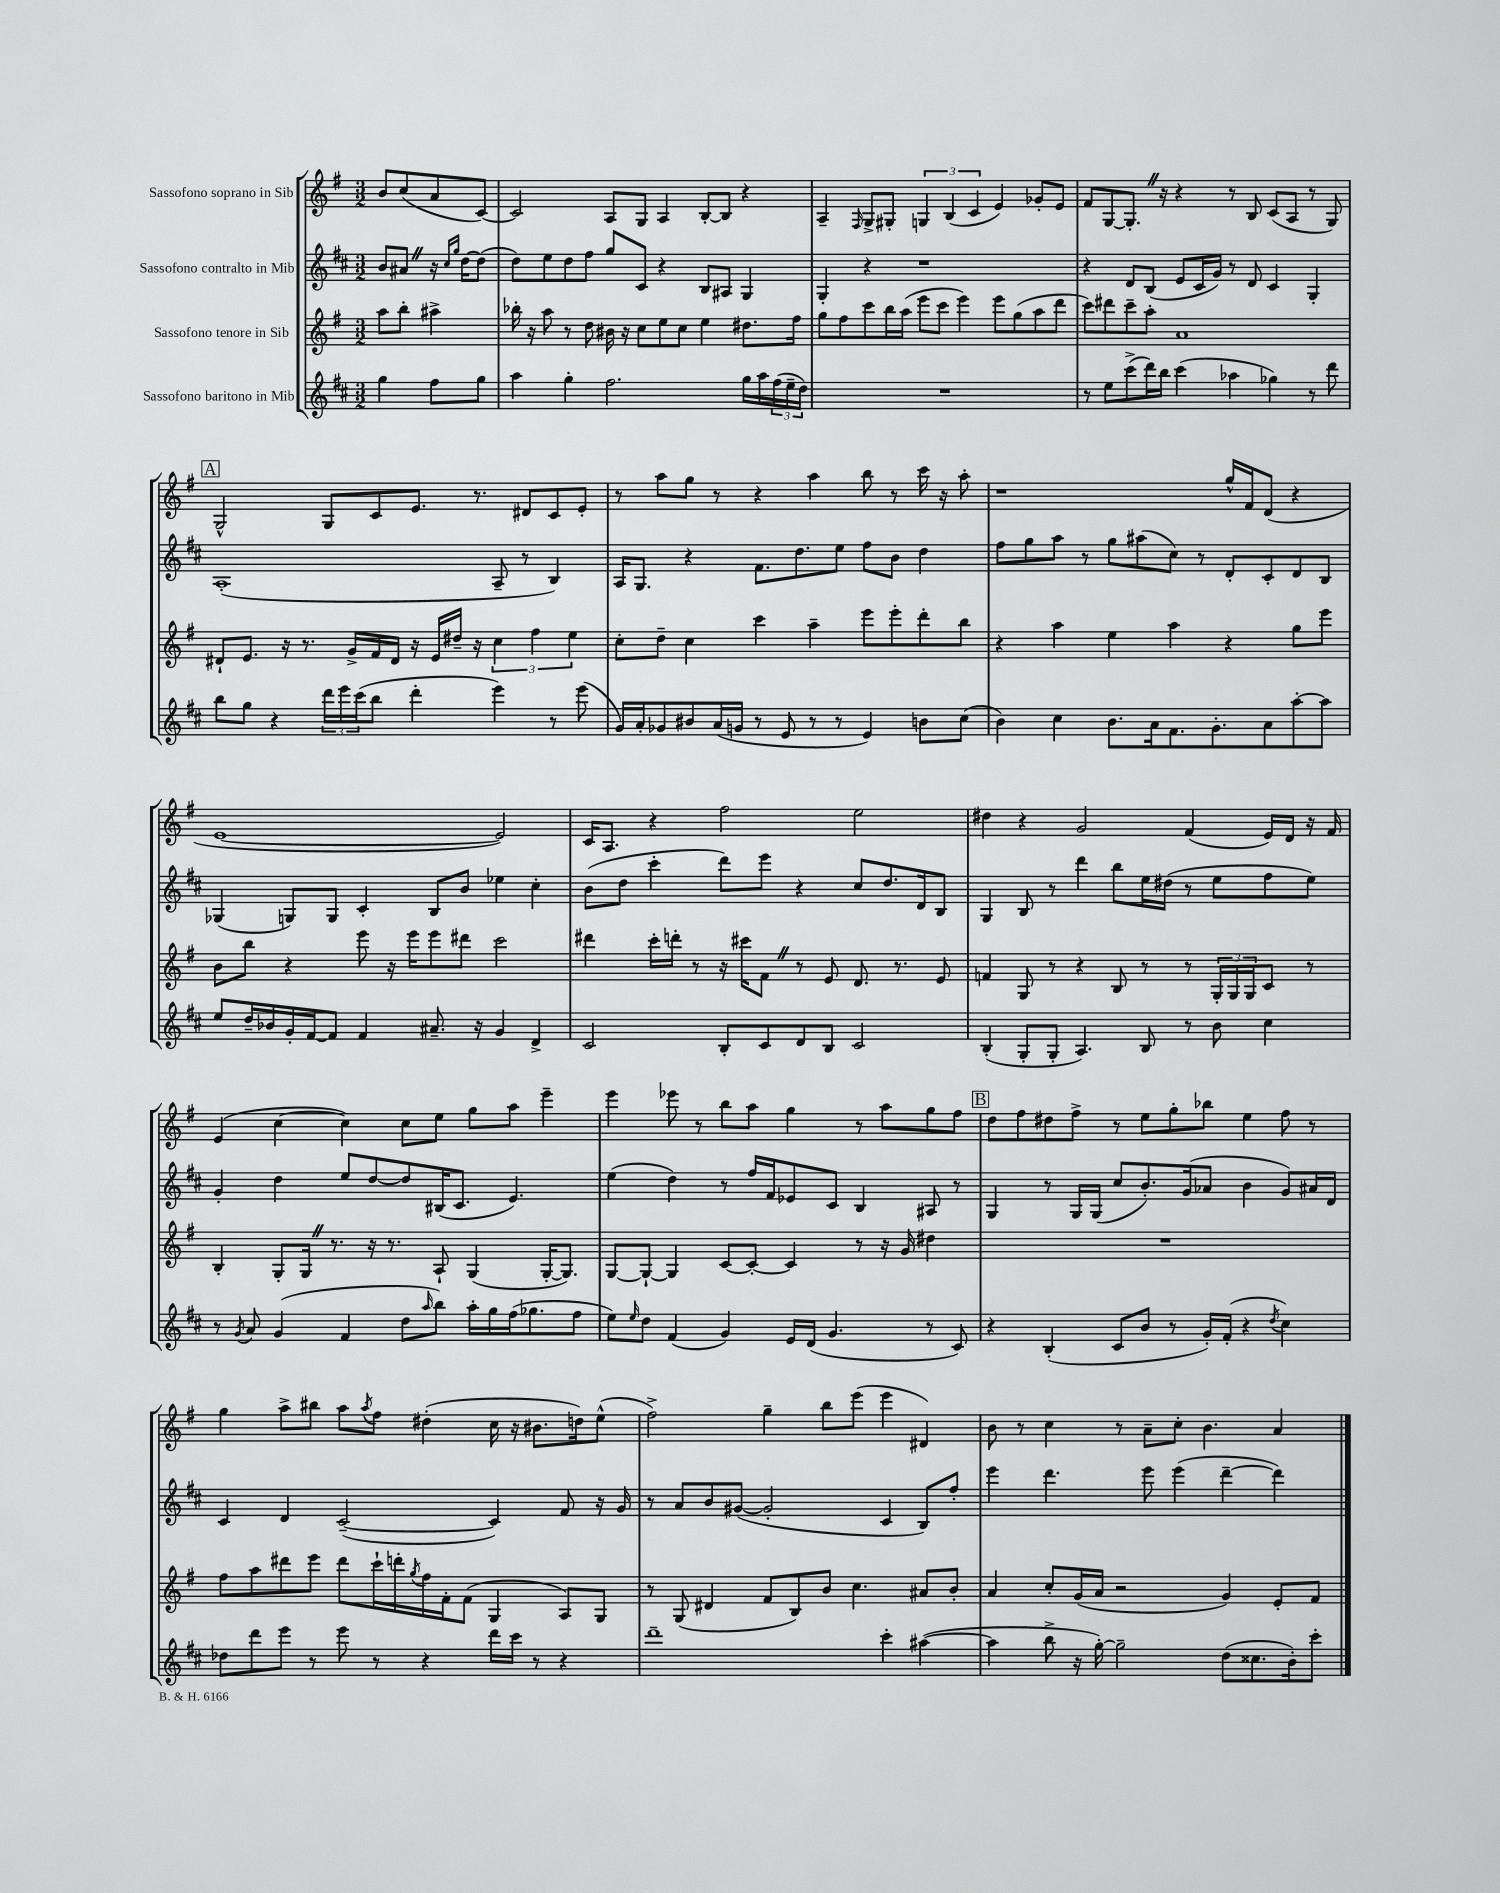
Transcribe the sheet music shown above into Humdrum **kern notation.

**kern	**kern	**kern	**kern
*staff4	*staff3	*staff2	*staff1
*clefG2	*clefG2	*clefG2	*clefG2
*k[f#c#]	*k[f#]	*k[f#c#]	*k[f#]
*M3/2	*M3/2	*M3/2	*M3/2
4gg	8aa	8b	8b
.	8bb'	8a#	(8cc
8ff#	4aa#^	16r	8a
.	.	16qqcc#	.
.	.	16qqgg	.
.	.	[16dd	.
8gg	.	(8dd]	[8c)
=	=	=	=
4aa	16bb-'	8dd)	2c]
.	16r	.	.
.	8aa	8ee	.
4gg'	8r	8dd	.
.	8dd	8ff#	.
2.ff#	16b#	8gg	8A
.	16r	.	.
.	8cc	8c#	8G
.	8ee	4r	4A
.	8cc	.	.
.	4ee	8B	[8B'
.	.	8A#	8B]
16gg	8.dd#	4G	4r
16aa	.	.	.
(24ff#	.	.	.
24ee~	.	.	.
.	16ff#	.	.
24dd)	.	.	.
=	=	=	=
1.r	8gg	4G'	4A~
.	8ff#	.	.
.	.	.	16qqF#
.	8ccc	4r	8G^
.	16bb	.	8G#'
.	(16aa	.	.
.	8eee	1r	6G
.	8ccc	.	.
.	.	.	(6B
.	4eee)	.	.
.	.	.	6c
.	8eee	.	4e)
.	(8gg	.	.
.	8aa	.	8g-'
.	8ddd	.	8e
=	=	=	=
8r	8ccc)	4r	8f#
8ee	8ddd#	.	[8G
(8ccc#^	8ccc~	8d	8.G']
16ddd)	8aa'	(8B	.
16bb	.	.	16r
(4ccc#	1a	8e	4r
.	.	16c#	.
.	.	16g)	.
4aa-	.	8r	8r
.	.	8d	8B
4gg-)	.	4c#	(8c
.	.	.	8A
8r	.	4G'	8r
8ddd	.	.	8G)
=	=	=	=
8bb	8d#`	(1A'	2G^^
8gg	8.e	.	.
4r	.	.	.
.	16r	.	.
.	8.r	.	.
24ddd	.	.	8G
24eee	.	.	.
.	16g^	.	.
(24ccc#	.	.	.
8bb	16f#	.	8c
.	16d#	.	.
4ddd'	16r	.	8.e
.	16e	.	.
.	16dd#~	.	.
.	16r	.	8.r
4eee)	6cc	8A~	.
.	.	8r	8d#
.	6ff#	.	.
8r	.	4B)	8c
.	6ee	.	.
(8eee	.	.	8e'
=	=	=	=
16g)	8cc'	16A	8r
16a'	.	8.G	.
8g-	8dd~	.	8aa
8b#	4cc	4r	8gg
(16a	.	.	8r
16g	.	.	.
8r	4ccc	8.f#	4r
8e	.	.	.
.	.	8.dd	.
8r	4aa~	.	4aa
8r	.	8ee	.
4e)	8eee	8ff#	8bb
.	8eee'	8b	8r
8b	8ddd'	4dd	16ccc
.	.	.	16r
(8cc#	8bb	.	8aa'
=	=	=	=
4b)	4r	8ff#	1r
.	.	8gg	.
4cc#	4aa	8aa	.
.	.	8r	.
8.b	4ee	8gg	.
.	.	(8aa#	.
16a	.	.	.
8.f#	4aa	8cc#)	.
.	.	8r	.
8.g'	.	.	.
.	4r	8d'	16gg^^
.	.	.	16f#
8a	.	8c#'	(8d
[8aa'	8gg	8d	4r
8aa]	8eee	8B	.
=	=	=	=
8ee	8b	(4G-	[1e
16dd~	8bb	.	.
16b-	.	.	.
16g'	4r	8G)	.
[16f#	.	.	.
8f#]	.	8G	.
4f#	8eee	4c#'	.
.	16r	.	.
.	16eee	.	.
8.a#~	8eee	8B	.
.	8ddd#	8b	.
16r	.	.	.
4g	2ccc	4ee-	2e])
4d^	.	4cc#'	.
=	=	=	=
2c#	4ddd#	(8b	16c
.	.	.	8.A
.	.	8dd	.
.	16ccc'	4ccc#'	4r
.	16ddd'	.	.
.	8r	.	.
8B'	16r	8ddd)	2ff#
.	16ccc#	.	.
8c#	8f#	8eee	.
8d	8r	4r	.
8B	8e	.	.
2c#	8.d	8cc#	2ee
.	.	8.dd	.
.	8.r	.	.
.	.	16d	.
.	8e	8B	.
=	=	=	=
(4B'	4f	4G	4dd#
8G'	8G	8B	4r
8G'	8r	8r	.
4.A)	4r	4ddd	2g
.	8B	8bb	.
8B	8r	16ee	.
.	.	(16dd#	.
8r	8r	8r	(4f#
8b	24G'	8ee	.
.	24G	.	.
.	24G	.	.
4cc#	8c	8ff#	16e)
.	.	.	16d
.	8r	8ee)	16r
.	.	.	16f#
=	=	=	=
8r	4B'	4g'	(4e
8qg	.	.	.
8a	.	.	.
(4g	8G'	4dd	[4cc
.	16G	.	.
.	8.r	.	.
4f#	.	8ee	4cc])
.	16r	[8dd	.
.	8.r	.	.
8dd	.	8dd]	8cc
16qqaa	.	.	.
8bb)	8A`	(16B#	8ee
.	.	8.c#	.
16aa'	(4G	.	8gg
16gg	.	.	.
(16ff#	.	4.e)	8aa
8.gg-	.	.	.
.	[16G'	.	4eee~
.	8.G])	.	.
8ff#	.	.	.
=	=	=	=
8ee)	[8G	(4ee	4eee
16qqee	.	.	.
8dd	8G`_	.	.
(4f#	4G]	4dd)	8eee-
.	.	.	8r
4g)	[8c	8r	8bb
.	8c'_	16ff#	8aa
.	.	16f#	.
16e	4c]	8e-	4gg
(16d	.	.	.
4.g	.	8c#	.
.	8r	4B	8r
.	16r	.	8aa
.	16g	.	.
8r	4dd#	8A#	8gg
8c#)	.	8r	8ff#
=	=	=	=
4r	1.r	4G	8dd
.	.	.	8ff#
(4B'	.	8r	8dd#
.	.	16G	8ff#^
.	.	(16G	.
8c#	.	8cc#	8r
8b	.	8.b')	8ee
8r	.	.	8gg'
.	.	(16g	.
16g')	.	8a-	8bb-
(16f#'	.	.	.
4r	.	4b	4ee
8qdd	.	.	.
4cc#)	.	8g)	8ff#
.	.	16a#	8r
.	.	16d	.
=	=	=	=
8dd-	8ff#	4c#	4gg
8ddd	8aa	.	.
8eee	8ddd#	4d	8aa^
8r	8eee	.	8bb#
8eee	8ddd#	([2c#~	8aa
.	.	.	8qaa
8r	16ccc`	.	8ff#
.	16ddd'	.	.
.	8qgg	.	.
4r	16ff#	.	(4dd#'
.	16f#'	.	.
.	(8f#	.	.
16ddd	4G	4c#])	16cc
16ccc#	.	.	16r
8r	.	.	8.b#
4r	8A)	8f#	.
.	.	.	16dd)
.	8G	16r	(8ee^^
.	.	16g	.
=	=	=	=
1ddd~	8r	8r	2ff#^)
.	(8G	8a	.
.	4d#	8b	.
.	.	([8g#	.
.	8f#	2g#']	4gg~
.	8B)	.	.
.	8b	.	8bb
.	4.cc	.	(8eee
4ccc#'	.	4c#	4eee
([4aa#	8a#	8B)	4d#)
.	8b'	8ff#'	.
=	=	=	=
4aa#]	4a	4eee	8b
.	.	.	8r
8bb^	8cc'	4.ddd	4cc
16r	(16g	.	.
[16gg')	16a	.	.
2gg~]	2r	.	8r
.	.	8eee	8a~
.	.	(4eee	8cc'
.	.	.	4.b
(8dd	4g)	[4ddd~	.
8.cc##	.	.	.
.	8e'	4ddd])	4a
16b')	.	.	.
8ccc#'	8f#	.	.
==	==	==	==
*-	*-	*-	*-
